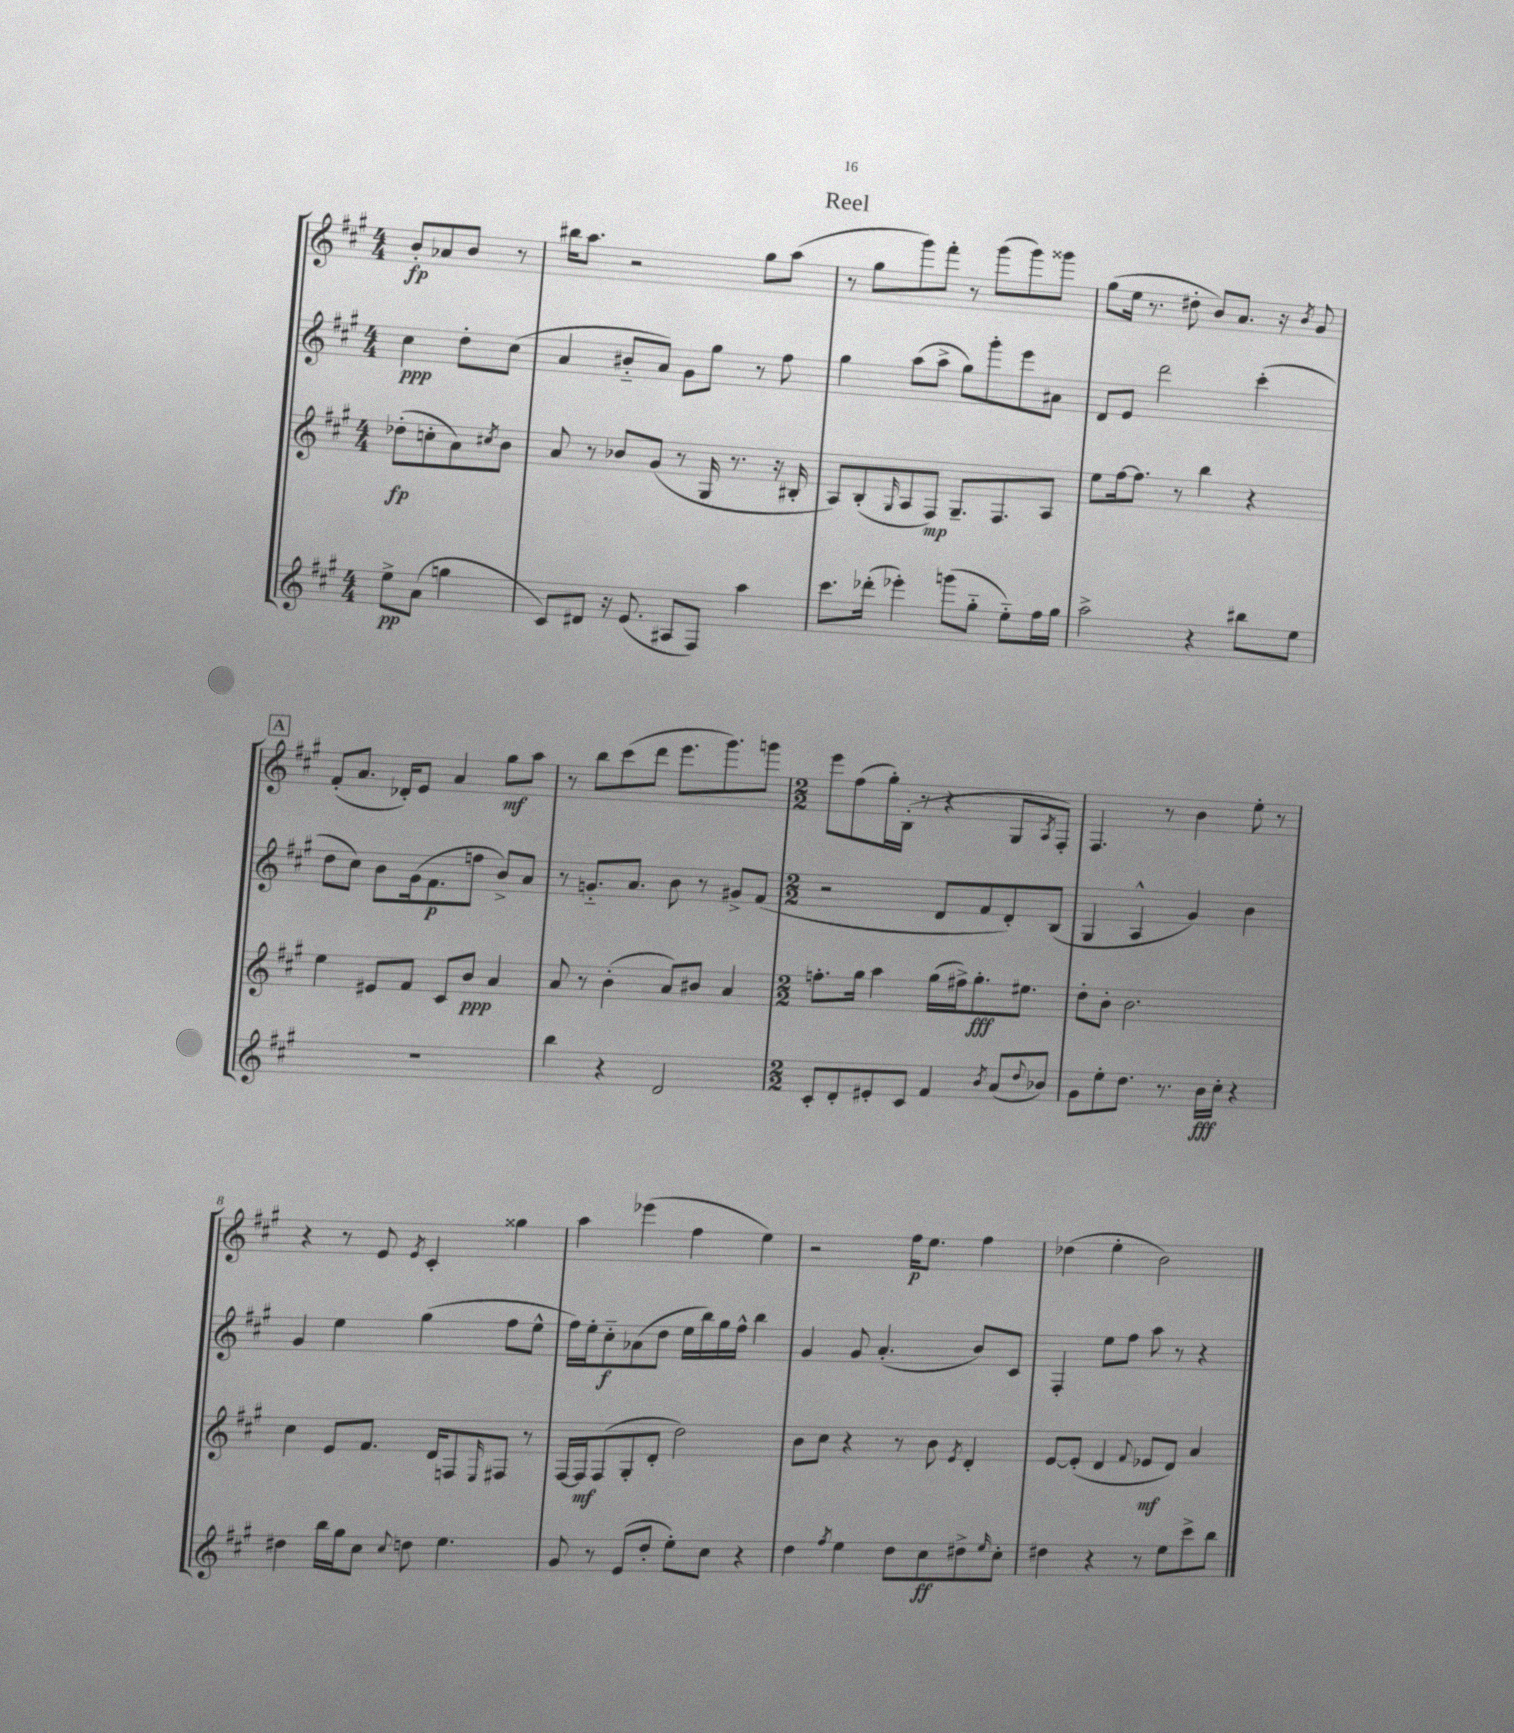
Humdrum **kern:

**kern	**kern	**kern	**kern
*staff4	*staff3	*staff2	*staff1
*clefG2	*clefG2	*clefG2	*clefG2
*k[f#c#g#]	*k[f#c#g#]	*k[f#c#g#]	*k[f#c#g#]
*M4/4	*M4/4	*M4/4	*M4/4
8ee^\L	(8dd-'\L	4cc#\	8b'/L
(8a\J	8cc'\	.	8a-/
4gg\	8a\)	8dd'\L	8b/J
.	8qcc#/	.	.
.	8b\J	(8cc#\J	8r
=	=	=	=
8c#/L)	8a/	4a/	16bb#\LK
.	.	.	8.aa\J
8d#/J	8r	.	.
16r	8b-/L	8b#'~/L	2r
(8.e/	.	.	.
.	(8g#/J	8a/J)	.
8A#/L	8r	8g#\L	.
8F#/J)	16G#/	8gg#\J	.
.	8.r	.	.
4aa\	.	8r	8gg#\L
.	16r	8ff#\	(8aa\J
.	16B#'/	.	.
=	=	=	=
8.ccc#\L	8A/L)	4gg#\	8r
.	(8B'/	.	8gg#\L
(16ddd-'\Jk	.	.	.
.	16qqG#/	.	.
4eee-'\)	8A/	(8aa\L	8ggg#\)
.	8F#/J)	8aa^\J	8fff#'\J
(8ggg\L	8.G#~/L	8gg#\L)	8r
8gg#'~\J	.	8ggg#'\	(8ggg#\L
.	8.F#/	.	.
8ee'~\L)	.	8eee\	8ggg#\)
16ff#\L	8A/J	8a#\J	8ggg##\J
16gg#\JJ	.	.	.
=	=	=	=
2aa^\	8ee\L	8d/L	(8gg#\L
.	[16ff#\k	8e/J	16ee\Jk
.	8.ff#\]J	.	8.r
.	.	2ddd\	.
.	8r	.	8dd#'\
4r	4bb\	.	8b/L)
.	.	.	8.a/J
8bb#\L	4r	(4ccc#'\	.
.	.	.	16r
.	.	.	8qb/
8ee\J	.	.	8g#/
=	=	=	=
1r	4ee\	8dd\L	(8f#'/L
.	.	8cc#\J)	8.a/J
.	8e#/L	8b\L	.
.	.	.	16d-'/LK)
.	8f#/J	(16g#\k	8e/J
.	.	8.f#\	.
.	8c#/L	.	4a/
.	8b/J	8ff\J	.
.	4a/	8b^/L)	8gg#\L
.	.	8a/J	8aa\J
=	=	=	=
4bb\	8a/	8r	8r
.	8r	8.g'~/L	8bb\L
4r	(4b'\	.	(8ccc#\
.	.	8.a/J	.
.	.	.	8ddd\J
2d/	8a/L)	8b\	8.eee\L
.	8b#/J	8r	.
.	.	.	8.ggg#\)
.	4a/	8g#^/L	.
.	.	(8f#/J	8ggg\J
=	=	=	=
*M2/2	*M2/2	*M2/2	*M2/2
8c#'/L	8.ff'\L	2r	8eee\L
8d'/	.	.	(8ff#\
.	16gg#\Jk	.	.
8e#'/	4aa\	.	16gg#'\L)
.	.	.	(16B'\JJ
8c#/J	.	.	8r
4f#/	(16gg#\LL	8d/L	4r
.	16ff#^\J)	.	.
.	8.gg#'\	8f#/	.
8qb/	.	.	.
(8a/L	.	8d'/)	8G#/L
.	8.ee#\J	.	.
8qqdd/	.	.	8qA/
8b-/J)	.	(8B/J	8F#'/J)
=	=	=	=
8g#\L	8dd'\L	4G#/	4.F#/
8ee'\	8b'\J	.	.
8.dd\J	2.b\	4A^^/	.
.	.	.	8r
8.r	.	.	.
.	.	4g#/)	4b\
16b\LL	.	.	.
16cc#'\JJ	.	.	.
4r	.	4b\	8ee'\
.	.	.	8r
=	=	=	=
4dd#\	4cc#\	4g#/	4r
16bb\LL	8e/L	4ee\	8r
16gg#\J	.	.	.
8cc#\J	8.f#/J	.	8e/
8qqcc#/	.	.	8qe/
8dd\	.	(4gg#\	4c#'/
.	16d/LK	.	.
4.ee\	8F/	.	.
.	16qqE/	.	.
.	8F#/J	8ff#\L	4gg##\
.	8r	8ee^^\J	.
=	=	=	=
8g#/	[16F#/LL	16ff#\LL)	4aa\
.	16F#/]J	16ee'\J	.
8r	(8F#/	8cc#'~\	.
(8e/L	8G#'/	(8a-\	(4eee-\
8dd'/J	8d'/J	8dd\J	.
8ee'\L)	2dd\)	16ee\LL	4ff#\
.	.	16bb\)	.
8cc#\J	.	16gg#\	.
.	.	16ff#^^\JJ	.
4r	.	4bb\	4ee\)
=	=	=	=
4dd\	8b\L	4g#/	2r
.	8cc#\J	.	.
8qff#/	.	.	.
4ee\	4r	8g#/	.
.	.	(4.a'/	.
8dd\L	8r	.	16ff#\LK
.	.	.	8.ee\J
8cc#\	8b\	.	.
.	8qe/	.	.
8dd#^\	4d'/	8b/L)	4ff#\
16qqee/	.	.	.
8cc#'\J	.	8c#/J	.
=	=	=	=
4dd#\	[8e/L	4F#'/	(4dd-\
.	(8e'/]J	.	.
4r	4d/	8ee\L	4ee'\
.	.	8ff#\J	.
.	8qqf#/	.	.
8r	8e-/L	8aa\	2b\)
8ee\L	8d/J)	8r	.
8ccc#^\	4a/	4r	.
8bb\J	.	.	.
==	==	==	==
*-	*-	*-	*-
